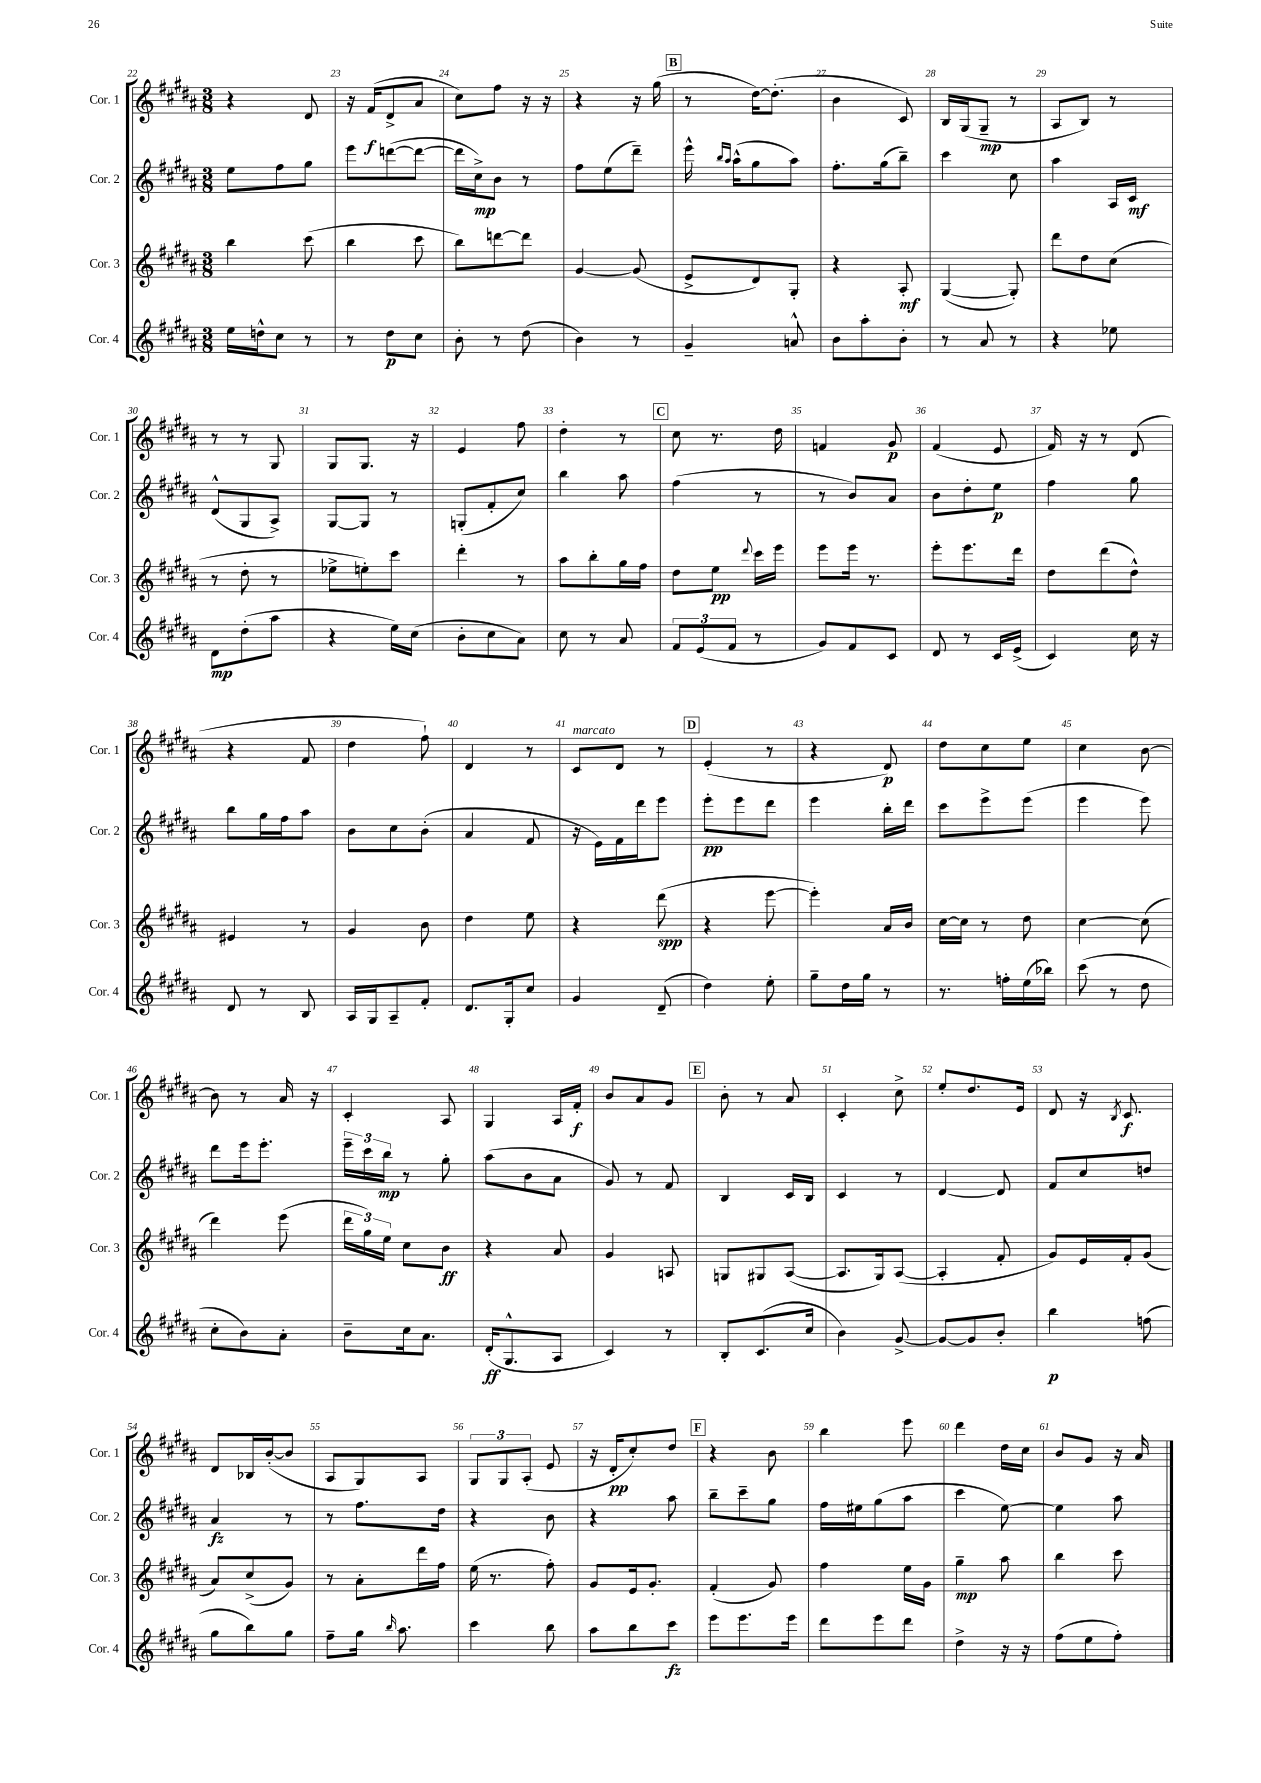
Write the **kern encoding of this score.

**kern	**kern	**kern	**kern
*staff4	*staff3	*staff2	*staff1
*clefG2	*clefG2	*clefG2	*clefG2
*k[f#c#g#d#a#]	*k[f#c#g#d#a#]	*k[f#c#g#d#a#]	*k[f#c#g#d#a#]
*M3/8	*M3/8	*M3/8	*M3/8
16ee	4bb	8ee	4r
16dd^^	.	.	.
8cc#	.	8ff#	.
8r	(8ccc#	8gg#	8d#
=	=	=	=
8r	4bb	8eee	16r
.	.	.	(16f#
8dd#	.	([8ddd	8d#^
8cc#	8ccc#	8ddd_	8a#
=	=	=	=
8b'	8bb)	16ddd]	8cc#)
.	.	16cc#^)	.
8r	[8ddd	8b	8ff#
(8dd#	8ddd]	8r	16r
.	.	.	16r
=	=	=	=
4b)	[4g#	8ff#	4r
.	.	(8ee	.
8r	(8g#]	8ddd#~)	16r
.	.	.	(16gg#
=	=	=	=
4g#~	8e^	16eee^^	8r
.	.	16qqbb	.
.	.	16qqaa#	.
.	.	(16aa#^^	.
.	8d#)	8gg#	[16dd#)
.	.	.	(8.dd#']
8a^^	8G#'	8aa#)	.
=	=	=	=
8b	4r	8.ff#'	4b
8aa#'	.	.	.
.	.	(16gg#	.
8b'	8A#'	8bb~)	8c#)
=	=	=	=
8r	([4G#	4ccc#	16B
.	.	.	(16G#
8a#	.	.	8G#~
8r	8G#'])	8cc#	8r
=	=	=	=
4r	8ddd#	4aa#	8A#
.	8dd#	.	8B)
8ee-	(8cc#	16A#	8r
.	.	16c#	.
=	=	=	=
8d#	8r	(8d#^^	8r
(8dd#'	8dd#'	8G#	8r
8aa#	8r	8A#^)	8G#
=	=	=	=
4r	8ee-^	[8G#	8G#
.	8ee')	8G#]	8.G#
16ee)	8ccc#	8r	.
(16cc#	.	.	16r
=	=	=	=
8b'	4ddd#'	(8G'	4e
8cc#	.	8f#'	.
8a#)	8r	8cc#)	8ff#
=	=	=	=
8cc#	8aa#	4bb	4dd#'
8r	8bb'	.	.
8a#	16gg#	8aa#	8r
.	16ff#	.	.
=	=	=	=
12f#	8dd#	(4ff#	8cc#
(12e	.	.	.
.	8ee	.	8.r
12f#	.	.	.
.	8qqddd#	.	.
8r	16ccc#	8r	.
.	16eee	.	16dd#
=	=	=	=
8g#)	8eee	8r	4f
8f#	16eee	8b)	.
.	8.r	.	.
8c#	.	8a#	8g#
=	=	=	=
8d#	8eee'	8b	(4f#
8r	8.eee	8dd#'	.
16c#	.	8ee	8e
(16e^	16ddd#	.	.
=	=	=	=
4c#)	8dd#	4ff#	16f#)
.	.	.	16r
.	(8ddd#	.	8r
16cc#	8dd#^^)	8gg#	(8d#
16r	.	.	.
=	=	=	=
8d#	4e#	8bb	4r
8r	.	16gg#	.
.	.	16ff#	.
8B	8r	8aa#	8f#
=	=	=	=
16A#	4g#	8b	4dd#
16G#	.	.	.
8A#~	.	8cc#	.
8f#'	8b	(8b'	8ff#`)
=	=	=	=
8.d#	4dd#	4a#	4d#
16G#'	.	.	.
8cc#	8ee	8f#	8r
=	=	=	=
4g#	4r	16r	8c#
.	.	16e)	.
.	.	16f#	8d#
.	.	16ddd#	.
(8d#~	(8ddd#	8eee	8r
=	=	=	=
4dd#)	4r	8eee'	(4e'
.	.	8eee	.
8ee'	[8eee	8ddd#	8r
=	=	=	=
8gg#~	4eee'])	4eee	4r
16dd#	.	.	.
16gg#	.	.	.
8r	16a#	16bb'	8d#)
.	16b	16ddd#	.
=	=	=	=
8.r	[16cc#	8ccc#	8dd#
.	16cc#]	.	.
.	8r	8eee^	8cc#
16ff'	.	.	.
(16ee	8dd#	(8eee	8ee
16bb-)	.	.	.
=	=	=	=
(8ccc#	[4cc#	4eee	4cc#
8r	.	.	.
8dd#	(8cc#]	8eee)	[8b
=	=	=	=
8cc#'	4ddd#)	8ddd#	8b]
8b)	.	16eee	8r
.	.	8.eee'	.
8a#'	(8eee	.	16a#
.	.	.	16r
=	=	=	=
8b~	24ddd#	24eee~	4c#'
.	24gg#)	24ccc#	.
.	24ee	24bb	.
16cc#	8cc#	8r	.
8.a#	.	.	.
.	8b	8gg#'	8A#
=	=	=	=
(16d#'	4r	(8aa#	4G#
8.G#^^	.	.	.
.	.	8b	.
8A#	8a#	8a#	16A#
.	.	.	16f#'
=	=	=	=
4c#)	4g#	8g#)	8b
.	.	8r	8a#
8r	8A	8f#	8g#
=	=	=	=
8B'	8G	4B	8b'
(8.c#	8G#	.	8r
.	([8A#	16c#	8a#
16cc#	.	16B	.
=	=	=	=
4b)	8.A#]	4c#	4c#'
.	16G#)	.	.
[8g#^	([8A#	8r	8cc#^
=	=	=	=
8g#_	4A#']	[4d#	8ee'
8g#]	.	.	8.dd#
8b'	8f#'	8d#]	.
.	.	.	16e
=	=	=	=
4bb	8g#)	8f#	8d#
.	16e	8cc#	16r
.	.	.	8qB
.	16f#'	.	8.c#
(8ff	(8g#	8dd	.
=	=	=	=
8gg#	8a#)	4a#	8d#
8bb)	(8cc#^	.	16B-
.	.	.	([16b'
8gg#	8g#)	8r	8b]
=	=	=	=
8ff#~	8r	8r	8A#
16gg#	8a#'	8.ff#	8G#)
16qqbb	.	.	.
8.aa#	.	.	.
.	16ddd#	.	8A#
.	16ff#	16dd#	.
=	=	=	=
4ccc#	(16ee	4r	12G#
.	8.r	.	.
.	.	.	12G#
.	.	.	(12A#'
8bb	8ff#')	8b	8e
=	=	=	=
8aa#	8g#	4r	16r
.	.	.	16d#'
8bb	16e	.	8cc#')
.	8.g#'	.	.
8ccc#	.	8aa#	8dd#
=	=	=	=
8eee	(4f#'	8bb~	4r
8.eee	.	8ccc#~	.
.	8g#)	8gg#	8b
16eee	.	.	.
=	=	=	=
8ddd#	4ff#	16ff#	4bb
.	.	16ee#	.
8eee	.	(8gg#	.
8ddd#	16ee	8aa#	8eee
.	16g#	.	.
=	=	=	=
4dd#^	4gg#~	4ccc#	4ddd#
16r	8aa#	[8ee)	16dd#
16r	.	.	16cc#
=	=	=	=
(8ff#	4bb	4ee]	8b
8ee	.	.	8g#
8ff#')	8ccc#	8aa#	16r
.	.	.	16a#
==	==	==	==
*-	*-	*-	*-
